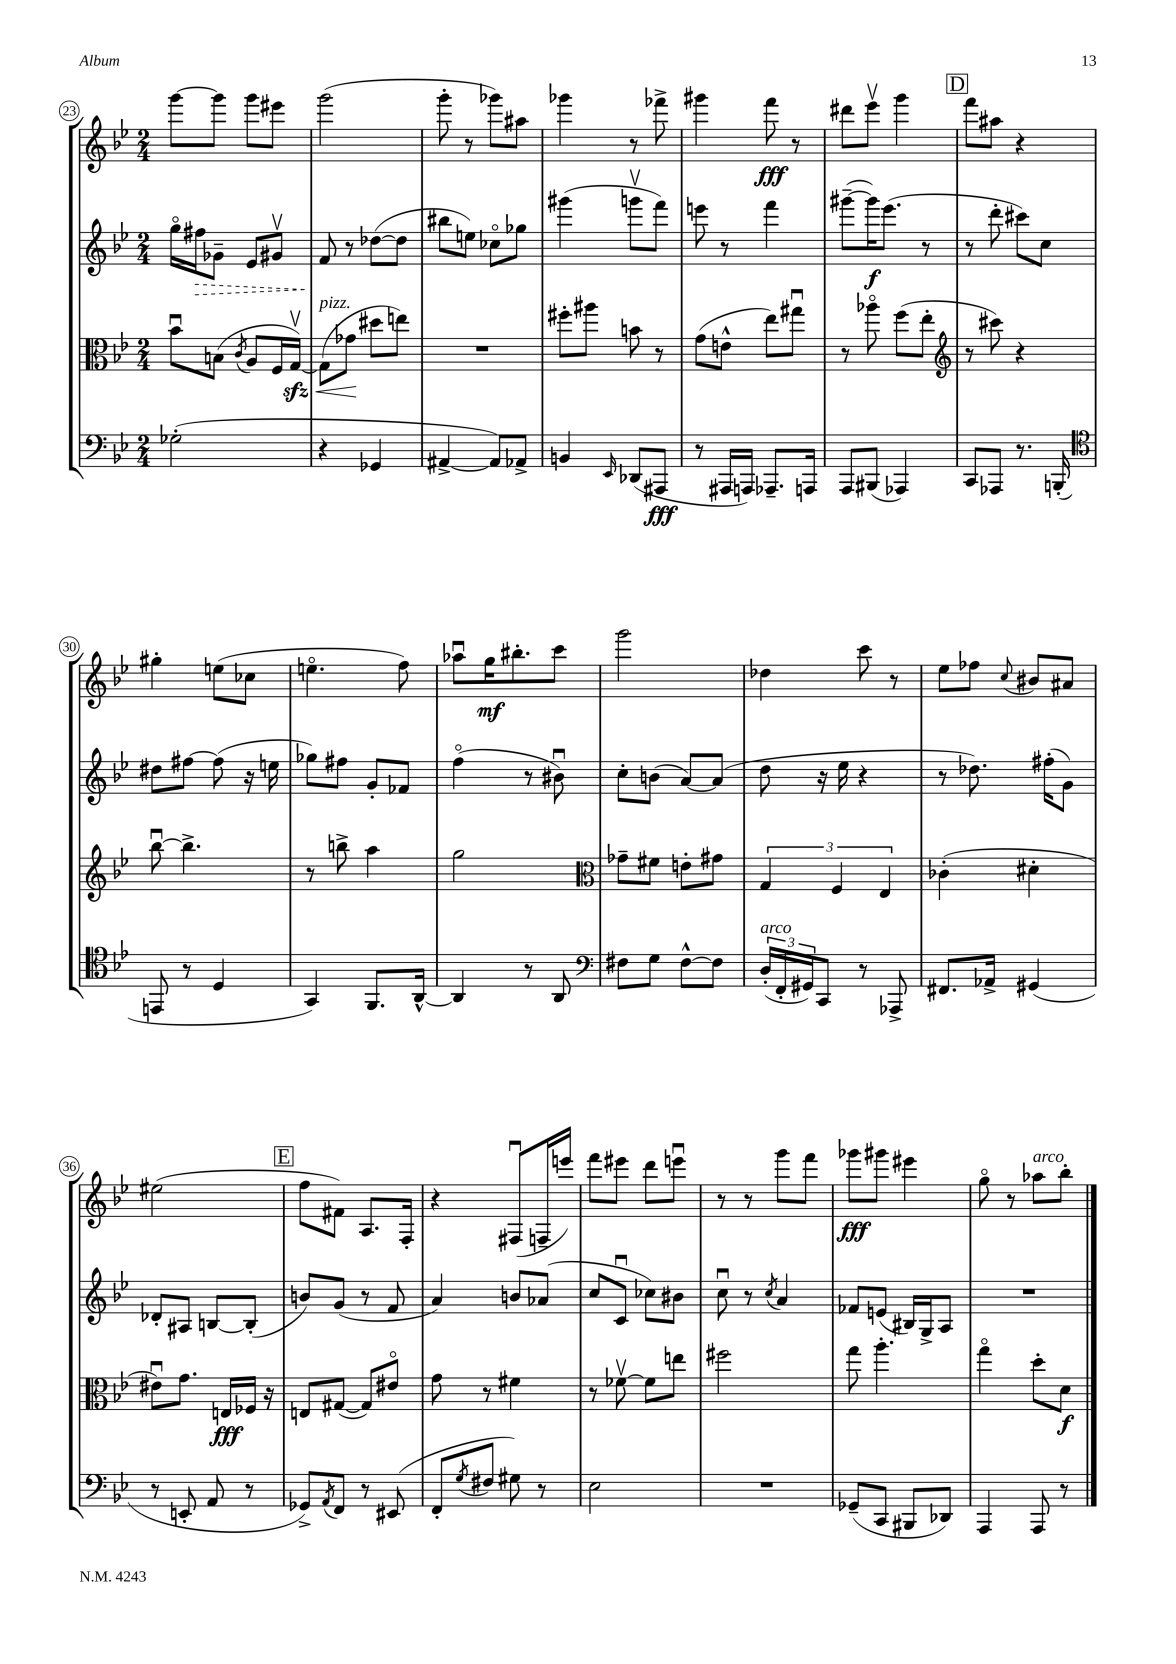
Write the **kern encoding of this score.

**kern	**kern	**kern	**kern
*staff4	*staff3	*staff2	*staff1
*clefF4	*clefC3	*clefG2	*clefG2
*k[b-e-]	*k[b-e-]	*k[b-e-]	*k[b-e-]
*M2/4	*M2/4	*M2/4	*M2/4
(2G-'	8b-u	16ggo	[8ggg
.	.	16ff#	.
.	(8B	8g-~	8ggg]
.	8qc	.	.
.	8A	8e-	8ggg
.	16F	8g#v	8eee#
.	[16Gv)	.	.
=	=	=	=
4r	(8G]	8f	(2ggg
.	8g-	8r	.
4GG-	8dd#	([8dd-	.
.	8ee)	8dd-]	.
=	=	=	=
[4AA#^	2r	8bb#	8ggg'
.	.	8ee)	8r
8AA#])	.	8cc-o	8ggg-)
8AA-^	.	8gg-	8aa#
=	=	=	=
4BB	8ff#'	(4ggg#	4ggg-
.	8aa#	.	.
16qqEE-	.	.	.
(8DD-	8b	8gggv	8r
8AAA#	8r	8fff)	8fff-^
=	=	=	=
8r	(8g	8eee	4ggg#
16AAA#	8e^^	8r	.
16AAA)	.	.	.
8.AAA-~	8ee-)	4fff	8fff
.	8gg#u	.	8r
16AAA	.	.	.
=	=	=	=
8AAA	8r	([8ggg#~	8ddd#
(8BBB#	8aa-o	16ggg#])	8eee-v
.	.	(8.eee-	.
4AAA-)	(8ff	.	4ggg
.	8ee-'	8r	.
=	=	=	=
*	*clefG2	*	*
8CC	8r	8r	8fff
8AAA-	8ccc#)	8ddd'	8aa#
8.r	4r	8ccc#)	4r
.	.	8cc	.
(16BBB'	.	.	.
=	=	=	=
*clefC4	*	*	*
8EE	[8bb-u	8dd#	4gg#'
8r	4.bb-^]	[8ff#	.
4D	.	(8ff#]	(8ee
.	.	16r	8cc-
.	.	16ee	.
=	=	=	=
4GG)	8r	8gg-)	4.eeo
.	8bb^	8ff#	.
8.FF	4aa	8g'	.
.	.	8f-	8ff)
[16AA^^	.	.	.
=	=	=	=
4AA]	2gg	(4ffo	8aa-u
.	.	.	16gg
.	.	.	8.bb#'
8r	.	8r	.
8AA	.	8b#u)	8ccc
=	=	=	=
*clefF4	*clefC3	*	*
8F#	8g-~	8cc'	2ggg
8G	8f#	(8b	.
[8F#^^	8e'	[8a)	.
8F#]	8g#	(8a]	.
=	=	=	=
(24D'	6G	8dd	4dd-
24FF'	.	.	.
24GG#)	.	.	.
8CC	.	16r	.
.	6F	.	.
.	.	16ee-	.
8r	.	4r	8ccc
.	6E-	.	.
8AAA-^	.	.	8r
=	=	=	=
8.FF#	(4c-'	8r	8ee-
.	.	8.dd-)	8ff-
16AA-^	.	.	.
.	.	.	8qqcc
(4GG#	4d#'	.	8b#
.	.	(16ff#'	.
.	.	8g)	8a#
=	=	=	=
8r	8e#u)	8d-'	(2ee#
8EE'	8.g	8A#	.
8AA	.	[8B	.
.	16E	.	.
8r	16F-	(8B']	.
.	16r	.	.
=	=	=	=
8GG-^)	8E	8b)	8ff
8qAA	.	.	.
8FF	([8G#	(8g	8f#)
8r	8G#])	8r	8.A
(8EE#	8e#o	8f	.
.	.	.	16F'
=	=	=	=
8FF'	8g	4a)	4r
8qG	.	.	.
8F#	8r	.	.
8G#)	4f#	8b	(8F#u
8r	.	(8a-	16F~
.	.	.	16eee)
=	=	=	=
2E-	8r	8cc	8fff
.	[8f-v	8cu	8eee#
.	8f-]	8cc-)	8ddd
.	8ee	8b#	8eeeu
=	=	=	=
2r	2ff#	8ccu	8r
.	.	8r	8r
.	.	8qcc	.
.	.	4a	8ggg
.	.	.	8fff
=	=	=	=
(8GG-~	8gg	8f-	8ggg-
8CC	4.aa'	(8e	8ggg#
8BBB#	.	16B#)	4eee#
.	.	16G^	.
8DD-)	.	8A	.
=	=	=	=
4AAA	4ggo	2r	8ggo
.	.	.	8r
8AAA	8dd'	.	8aa-
8r	8d	.	8bb-'
==	==	==	==
*-	*-	*-	*-
